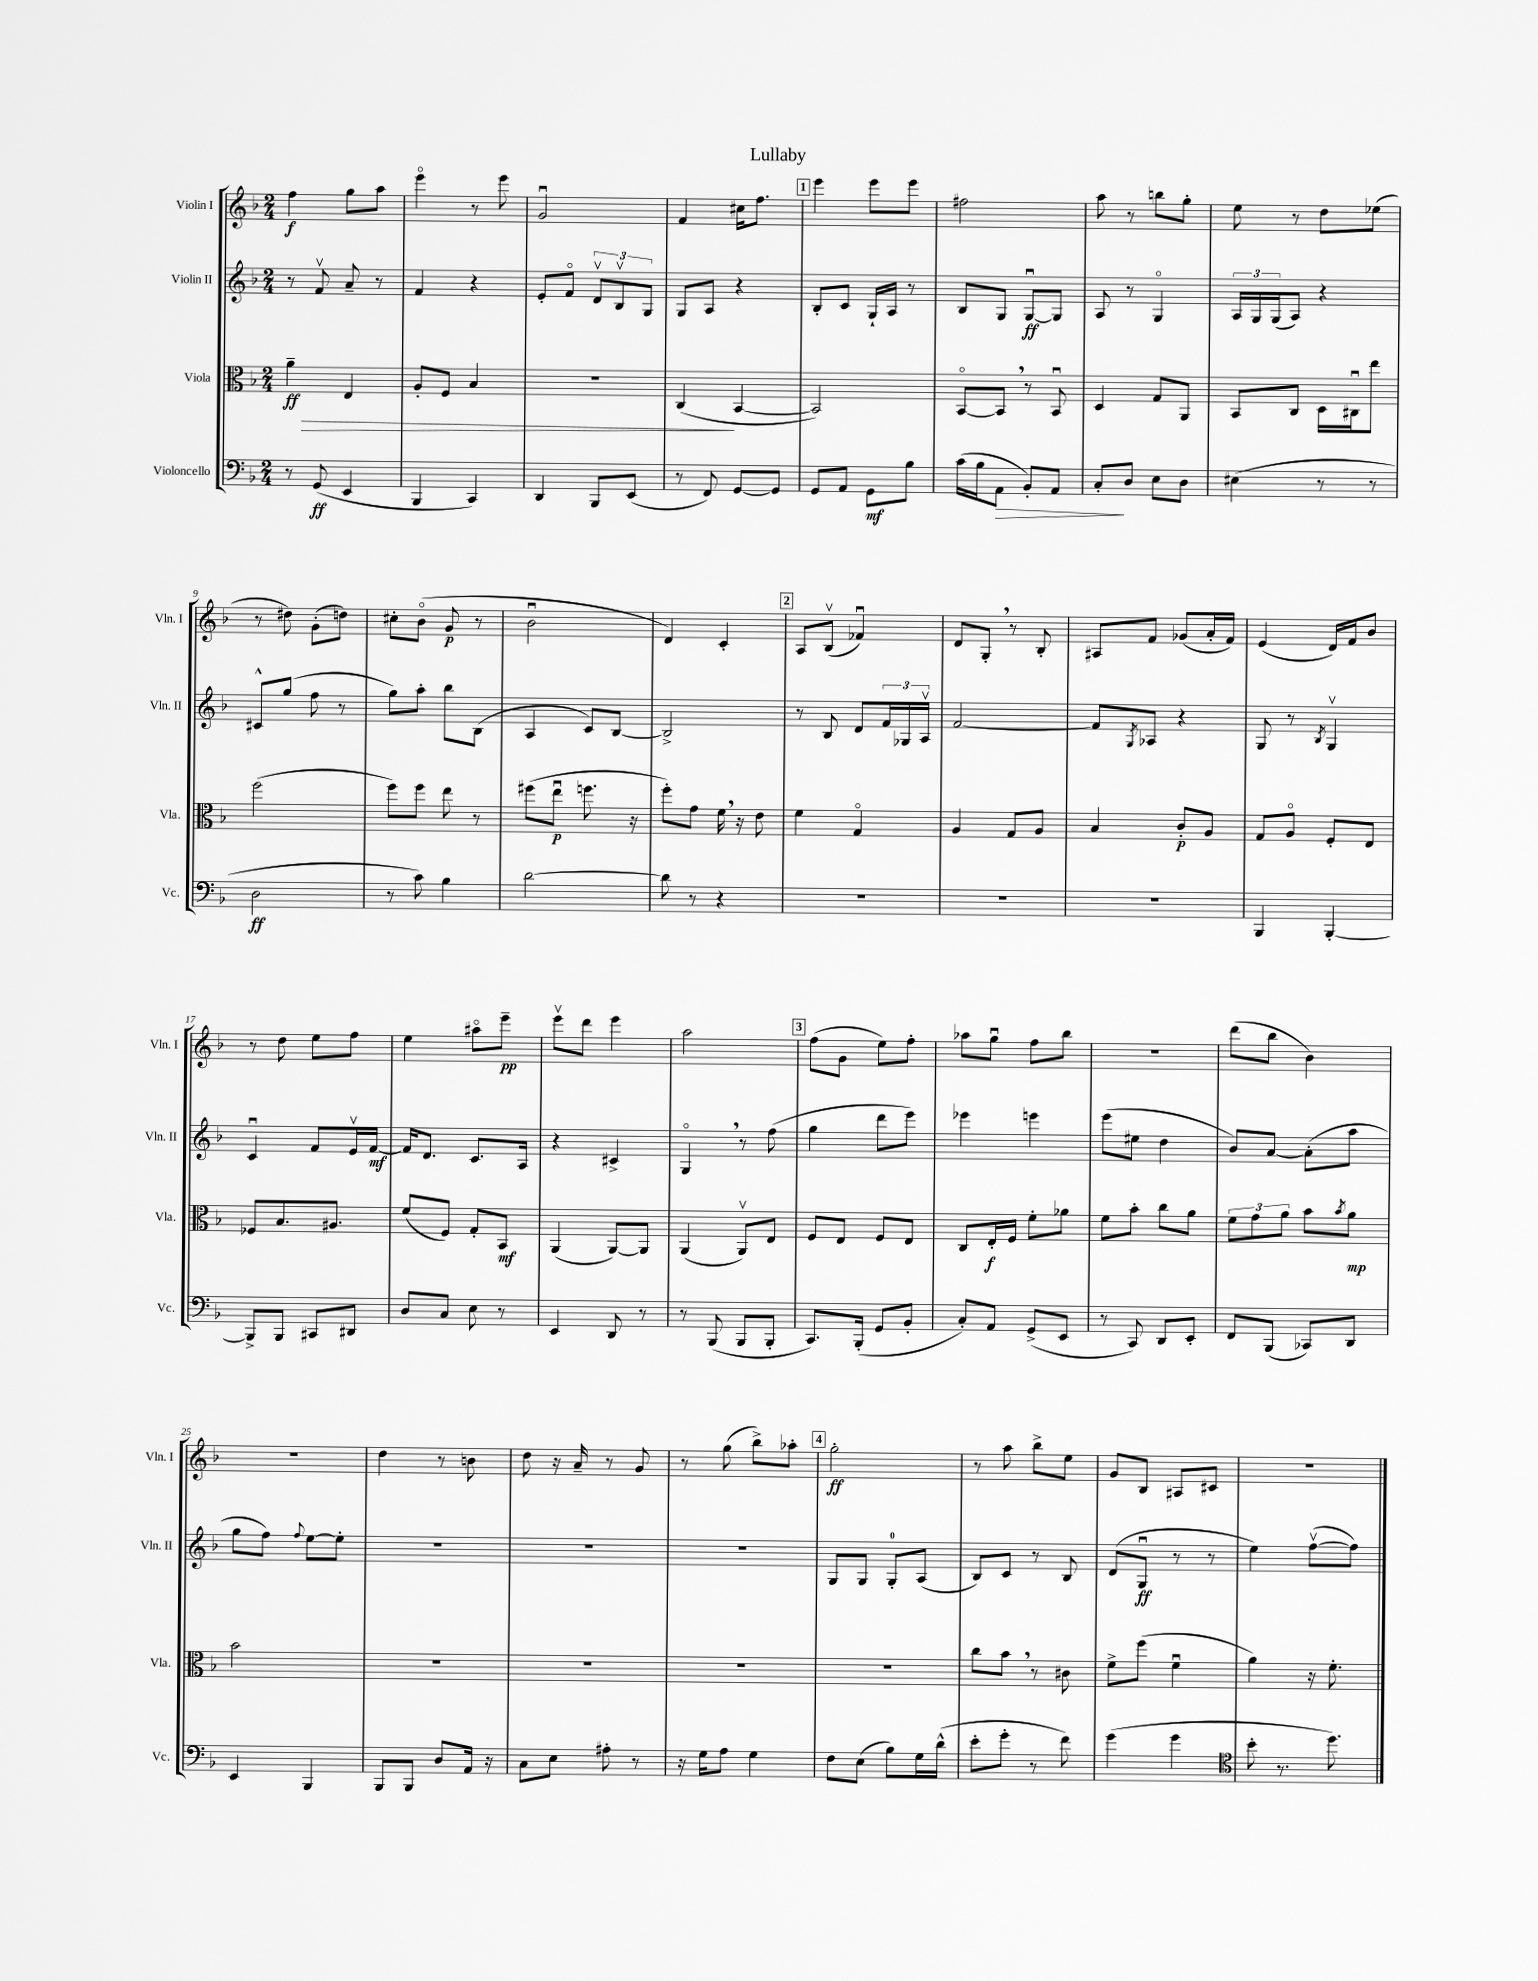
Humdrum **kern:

**kern	**dynam	**kern	**dynam	**kern	**dynam	**kern	**dynam
*part4	*part4	*part3	*part3	*part2	*part2	*part1	*part1
*staff4	*staff4	*staff3	*staff3	*staff2	*staff2	*staff1	*staff1
*I"Violoncello	*	*I"Viola	*	*I"Violin II	*	*I"Violin I	*
*I'Vc.	*	*I'Vla.	*	*I'Vln. II	*	*I'Vln. I	*
*clefF4	*	*clefC3	*	*clefG2	*	*clefG2	*
*k[b-]	*	*k[b-]	*	*k[b-]	*	*k[b-]	*
*M2/4	*	*M2/4	*	*M2/4	*	*M2/4	*
=1	=1	=1	=1	=1	=1	=1	=1
!	!	!	!LO:HP:b	!	!	!	!
8r	.	4a~\	> ff	8r	.	4ff\	f
(8GG/	ff	.	.	8fv/	.	.	.
4EE/	.	4E/	.	8a~/	.	8gg\L	.
.	.	.	.	8r	.	8aa\J	.
=2	=2	=2	=2	=2	=2	=2	=2
4BBB-/	.	8A'/L	.	4f/	.	4eee\	.
.	.	8F/J	.	.	.	.	.
4CC/)	.	4B-/	.	4r	.	8r	.
.	.	.	.	.	.	8eee\	.
=3	=3	=3	=3	=3	=3	=3	=3
4DD/	.	2r	.	8e'/L	.	2gu/	.
.	.	.	.	8f/J	.	.	.
8BBB-/L	.	.	.	12dv/L	.	.	.
.	.	.	.	12B-v/	.	.	.
(8EE/J	.	.	.	.	.	.	.
.	.	.	.	12G/J	.	.	.
=4	=4	=4	=4	=4	=4	=4	=4
8r	.	(4C/	.	8G/L	.	4f/	.
8FF/)	.	.	.	8A/J	.	.	.
[8GG/L	.	[4BB-/	]	4r	.	16cc#X\KL	.
.	.	.	.	.	.	8.ff\J	.
8GG/J]	.	.	.	.	.	.	.
!!LO:REH:place=s1:t=1
=5	=5	=5	=5	=5	=5	=5	=5
8GG/L	.	2BB-/])	.	8B-'/L	.	4eee\	.
8AA/J	.	.	.	8c/J	.	.	.
8GG\L	mf	.	.	16G`/LL	.	8eee\L	.
.	.	.	.	16A/JJ	.	.	.
8B-\J	.	.	.	8r	.	8eee\J	.
=6	=6	=6	=6	=6	=6	=6	=6
(16c\LL	.	[8BB-/L	.	8B-/L	.	2ff#X\	.
16B-\J	.	.	.	.	.	.	.
!	!LO:HP:b	!	!	!	!	!	!
8AA\J	>	8BB-,/J]	.	8G/J	.	.	.
8BB-'/L)	.	8r	.	[8Gu/L	ff	.	.
8AA/J	.	8BB-u/	.	8G/J]	.	.	.
=7	=7	=7	=7	=7	=7	=7	=7
8C'/L	.	4D/	.	8A/	.	8aa\	.
8D/J	]	.	.	8r	.	8r	.
8E\L	.	8G/L	.	4G/	.	8bbn\L	.
8D\J	.	8AA/J	.	.	.	8gg'\J	.
=8	=8	=8	=8	=8	=8	=8	=8
(4E#X\	.	8BB-/L	.	24A/LL	.	8ee\	.
.	.	.	.	24G/	.	.	.
.	.	.	.	(24G/J	.	.	.
.	.	8C/J	.	8A/J)	.	8r	.
8r	.	16D\LL	.	4r	.	8dd\L	.
.	.	16C#Xu\J	.	.	.	.	.
8r	.	8ee\J	.	.	.	(8ee-X\J	.
!!LO:LB:g=z
=9	=9	=9	=9	=9	=9	=9	=9
2D\	ff	(2ff\	.	8c#X^^/L	.	8r	.
.	.	.	.	(8gg/J	.	8dd#X\)	.
.	.	.	.	8ff\	.	(8g'\L	.
.	.	.	.	8r	.	8ddn\J)	.
=10	=10	=10	=10	=10	=10	=10	=10
8r	.	8ff\L)	.	8gg\L)	.	8cc#X'\L	.
8c\)	.	8ff\J	.	8aa'\J	.	(8b-\J	.
4B-\	.	8ee\	.	8bb-\L	.	8g/	p
.	.	8r	.	(8B-\J	.	8r	.
=11	=11	=11	=11	=11	=11	=11	=11
[2d\	.	(8ff#X\L	.	4A/	.	2b-u\	.
.	.	8eeu\J	p	.	.	.	.
.	.	8.ffn\	.	8c/L)	.	.	.
.	.	.	.	[8B-/J	.	.	.
.	.	16r	.	.	.	.	.
=12	=12	=12	=12	=12	=12	=12	=12
8d\]	.	8ff'\L)	.	2B-^/]	.	4d/)	.
8r	.	8g\J	.	.	.	.	.
4r	.	16f,\	.	.	.	4c'/	.
.	.	16r	.	.	.	.	.
.	.	8e\	.	.	.	.	.
!!LO:REH:place=s1:t=2
=13	=13	=13	=13	=13	=13	=13	=13
2r	.	4f\	.	8r	.	8A/L	.
.	.	.	.	8B-/	.	(8B-v/J	.
.	.	4G/	.	8d/L	.	4f-Xu/)	.
.	.	.	.	24f/L	.	.	.
.	.	.	.	24G-X/	.	.	.
.	.	.	.	24Av/JJ	.	.	.
=14	=14	=14	=14	=14	=14	=14	=14
2r	.	4A/	.	[2f/	.	8d/L	.
.	.	.	.	.	.	8G',/J	.
.	.	8G/L	.	.	.	8r	.
.	.	8A/J	.	.	.	8B-'/	.
=15	=15	=15	=15	=15	=15	=15	=15
2r	.	4B-/	.	8f/L]	.	8A#X/L	.
.	.	.	.	8qG/	.	.	.
.	.	.	.	8A-X/J	.	8f/J	.
.	.	8c'/L	p	4r	.	(8g-X/L	.
.	.	8A/J	.	.	.	16a'/L	.
.	.	.	.	.	.	16f/JJ)	.
=16	=16	=16	=16	=16	=16	=16	=16
4BBB-/	.	8G/L	.	8G/	.	(4e/	.
.	.	8A/J	.	8r	.	.	.
.	.	.	.	8qB-/	.	.	.
[4BBB-'/	.	8F'/L	.	4Gv/	.	16d/LL)	.
.	.	.	.	.	.	16f/J	.
.	.	8E/J	.	.	.	8b-/J	.
!!LO:LB:g=z
=17	=17	=17	=17	=17	=17	=17	=17
8BBB-^/L]	.	8F-X/L	.	4cu/	.	8r	.
8BBB-/J	.	8.B-/	.	.	.	8dd\	.
8CC#X/L	.	.	.	8f/L	.	8ee\L	.
.	.	8.A#X/J	.	.	.	.	.
8DD#X/J	.	.	.	16ev/L	.	8ff\J	.
.	.	.	.	[16f/JJ	mf	.	.
=18	=18	=18	=18	=18	=18	=18	=18
8D/L	.	(8f/L	.	16f/KL]	.	4ee\	.
.	.	.	.	8.d/J	.	.	.
8C/J	.	8F/J)	.	.	.	.	.
8E\	.	8G'/L	.	8.c/L	.	8aa#X\L	.
8r	.	8BB-/J	mf	.	.	8eee~\J	pp
.	.	.	.	16A/Jk	.	.	.
=19	=19	=19	=19	=19	=19	=19	=19
4EE/	.	(4AA/	.	4r	.	8eeev\L	.
.	.	.	.	.	.	8ddd\J	.
8DD/	.	[8AA/L)	.	4c#X^/	.	4eee\	.
8r	.	8AA/J]	.	.	.	.	.
=20	=20	=20	=20	=20	=20	=20	=20
8r	.	(4AA/	.	4G,/	.	2aa\	.
(8BBB-/	.	.	.	.	.	.	.
8BBB-/L	.	8AAv/L)	.	8r	.	.	.
8BBB-'/J	.	8E/J	.	(8ff\	.	.	.
!!LO:REH:place=s1:t=3
=21	=21	=21	=21	=21	=21	=21	=21
8.CC/L)	.	8F/L	.	4gg\	.	(8ff\L	.
.	.	8E/J	.	.	.	8g\J	.
(16BBB-'/Jk	.	.	.	.	.	.	.
8GG/L	.	8F/L	.	8ddd\L	.	8ee\L)	.
8BB-'/J	.	8E/J	.	8eee\J)	.	8ff'\J	.
=22	=22	=22	=22	=22	=22	=22	=22
8C'/L)	.	8C/L	.	4eee-X\	.	8aa-X\L	.
8AA/J	.	16E'/L	f	.	.	8ggu\J	.
.	.	16F/JJ	.	.	.	.	.
(8GG^/L	.	8f'\L	.	4eeen\	.	8ff\L	.
8EE/J	.	8a-X\J	.	.	.	8bb-\J	.
=23	=23	=23	=23	=23	=23	=23	=23
8r	.	8f\L	.	(8eee\L	.	2r	.
8CC/)	.	8b-'\J	.	8ee#X\J	.	.	.
8DD/L	.	8cc\L	.	4dd\	.	.	.
8EE'/J	.	8a\J	.	.	.	.	.
=24	=24	=24	=24	=24	=24	=24	=24
8FF/L	.	12f\L	.	8b-/L)	.	(8ddd\L	.
.	.	12g\	.	.	.	.	.
(8BBB-/J	.	.	.	[8a/J	.	8bb-\J	.
.	.	12a\J	.	.	.	.	.
8CC-X/L)	.	8b-\L	.	(8a'\L]	.	4b-\)	.
.	.	8qb-/	.	.	.	.	.
8DD/J	.	8a\J	mp	8aa\J	.	.	.
!!LO:LB:g=z
=25	=25	=25	=25	=25	=25	=25	=25
4EE/	.	2b-\	.	8gg\L	.	2r	.
.	.	.	.	8ff\J)	.	.	.
.	.	.	.	8qqff/	.	.	.
4BBB-/	.	.	.	[8ee\L	.	.	.
.	.	.	.	8ee'\J]	.	.	.
=26	=26	=26	=26	=26	=26	=26	=26
8BBB-/L	.	2r	.	2r	.	4dd\	.
8BBB-/J	.	.	.	.	.	.	.
8D/L	.	.	.	.	.	8r	.
16AA/Jk	.	.	.	.	.	8bn\	.
16r	.	.	.	.	.	.	.
=27	=27	=27	=27	=27	=27	=27	=27
8C\L	.	2r	.	2r	.	8dd\	.
8E\J	.	.	.	.	.	16r	.
.	.	.	.	.	.	16a~/	.
8A#X'\	.	.	.	.	.	8r	.
8r	.	.	.	.	.	8g/	.
=28	=28	=28	=28	=28	=28	=28	=28
16r	.	2r	.	2r	.	8r	.
16G\KL	.	.	.	.	.	.	.
8A\J	.	.	.	.	.	(8gg\	.
4G\	.	.	.	.	.	8bb-^\L)	.
.	.	.	.	.	.	8aa-X'\J	.
!!LO:REH:place=s1:t=4
=29	=29	=29	=29	=29	=29	=29	=29
8F\L	.	2r	.	8G/L	.	2gg'\	ff
(8E\J	.	.	.	8G/J	.	.	.
8B-\L)	.	.	.	8G'/L	.	.	.
16G\L	.	.	.	(8A/J	.	.	.
(16d^^\JJ	.	.	.	.	.	.	.
=30	=30	=30	=30	=30	=30	=30	=30
8e'\L	.	8cc\L	.	8B-/L)	.	8r	.
8g'\J	.	8b-,\J	.	8c/J	.	8aa\	.
8r	.	8r	.	8r	.	8bb-^\L	.
8f\)	.	8c#X\	.	8B-/	.	8ee\J	.
=31	=31	=31	=31	=31	=31	=31	=31
(4g\	.	8f^\L	.	(8d/L	.	8g/L	.
.	.	(8ff\J	.	8Gu/J	ff	8B-/J	.
4g\	.	4fu\	.	8r	.	8A#X/L	.
.	.	.	.	8r	.	8c#X/J	.
=32	=32	=32	=32	=32	=32	=32	=32
*clefC4	*	*	*	*	*	*	*
8b-'\	.	4a\)	.	4ee\)	.	2r	.
8.r	.	.	.	.	.	.	.
.	.	16r	.	([8ffv\L	.	.	.
8.dd\)	.	8.f'\	.	.	.	.	.
.	.	.	.	8ff\J])	.	.	.
==	==	==	==	==	==	==	==
*-	*-	*-	*-	*-	*-	*-	*-
